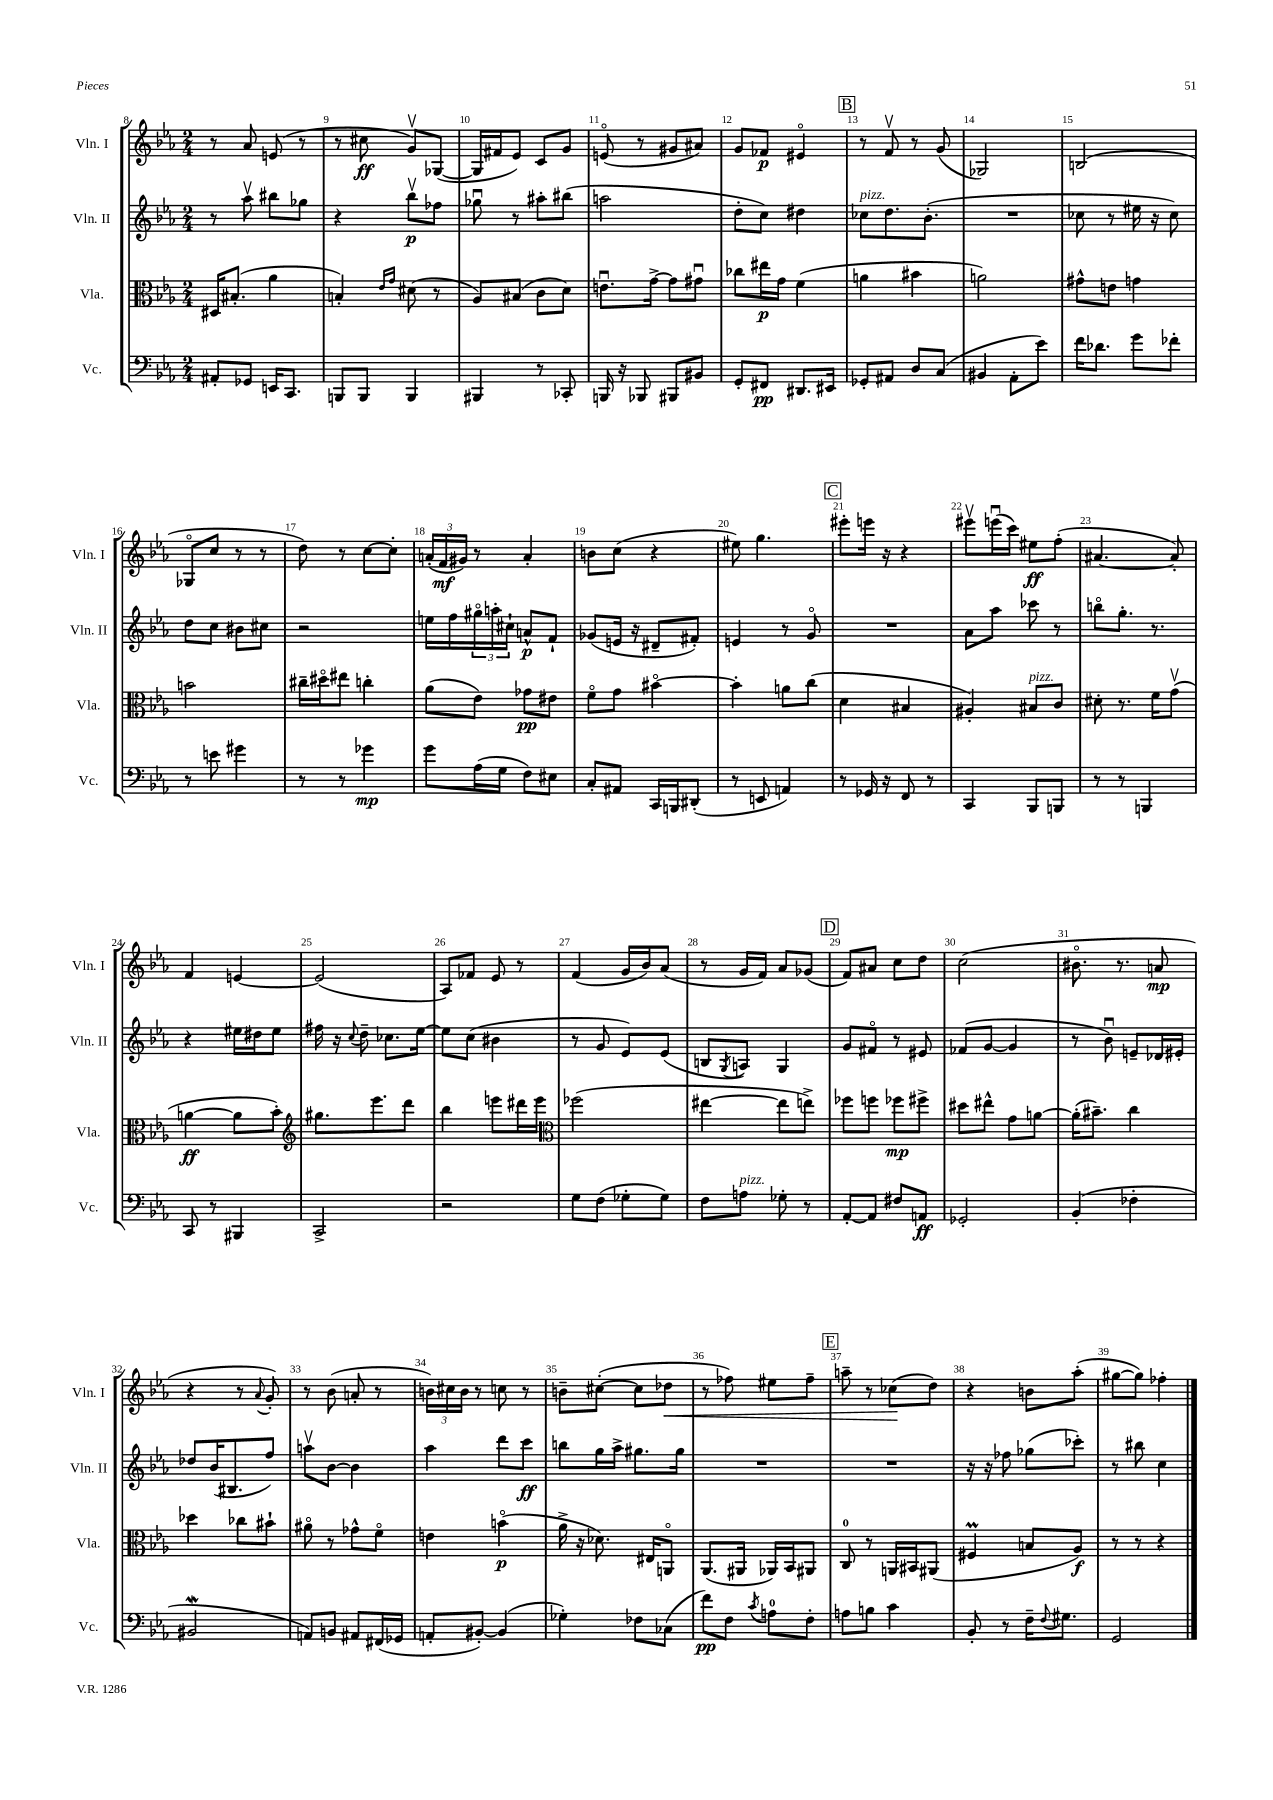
<<
\new StaffGroup <<
\new Staff = "s0" \with { instrumentName = "Vln. I" shortInstrumentName = "Vln. I" } {
    \clef treble \key ees \major \numericTimeSignature \time 2/4
    r8 aes'8 e'8( r8 |
    r8 cis''8\ff g'8\upbow) ges8~( |
    ges16 fis'16 ees'8) c'8 g'8 |
    e'8\flageolet( r8 gis'8 ais'8) |
    g'8 fes'8\p eis'4\flageolet |
    \mark \markup { \box "B" } r8 f'8\upbow r8 g'8( |
    ges2) |
    b2( |
    ges8\flageolet c''8 r8 r8 |
    d''8) r8 c''8~ c''8-. |
    \tuplet 3/2 { a'16-.( f'16\mf gis'16) } r8 a'4-. |
    b'8 c''8( r4 |
    eis''8) g''4. |
    \mark \markup { \box "C" } eis'''8-. e'''16 r16 r4 |
    eis'''8\upbow e'''16\downbow( c'''16) eis''8\ff f''8-.( |
    ais'4.~ ais'8-.) |
    f'4 e'4~ |
    e'2( |
    aes8) fes'8 ees'8 r8 |
    f'4( g'16 bes'16) aes'8( |
    r8 g'16 f'16) aes'8 ges'8( |
    \mark \markup { \box "D" } f'8) ais'8 c''8 d''8 |
    c''2( |
    bis'8.\flageolet r8. a'8\mp |
    r4 r8 \appoggiatura { aes'8 } g'8-.) |
    r8 bes'8( a'8-. r8 |
    \tuplet 3/2 { b'16) cis''16 b'16 } r8 c''8 r8 |
    b'8-- cis''8~-.( cis''8 des''8\< |
    r8 fes''8) eis''8 fes''8-- |
    \mark \markup { \box "E" } a''8-- r8 ces''8\!( d''8) |
    r4 b'8 aes''8-.( |
    gis''8~ gis''8) fes''4-. \bar "|." |
}
\new Staff = "s1" \with { instrumentName = "Vln. II" shortInstrumentName = "Vln. II" } {
    \clef treble \key ees \major \numericTimeSignature \time 2/4
    r8 aes''8\upbow bis''8 ges''8 |
    r4 bes''8\upbow\p fes''8 |
    ges''8\downbow r8 ais''8-. bis''8( |
    a''2 |
    d''8-. c''8) dis''4 |
    \mark \markup { \box "B" } ces''8^\markup { \italic "pizz." } d''8. bes'8.-.( |
    R2 |
    ces''8 r8 eis''16 r16 ces''8) |
    d''8 c''8 bis'8 cis''8 |
    r2 |
    e''16 f''16 \tuplet 3/2 { gis''16\flageolet a''16-. cis''16-! } a'8-^\p f'8-! |
    ges'8( e'16 r16 dis'8-- fis'8-.) |
    e'4 r8 g'8\flageolet |
    \mark \markup { \box "C" } R2 |
    aes'8 aes''8 ces'''8 r8 |
    b''8\flageolet g''8.-. r8. |
    r4 eis''16 dis''16 eis''8 |
    fis''16 r16 \appoggiatura { c''8 } d''8-- ces''8. ees''16~ |
    ees''8 c''8( bis'4 |
    r8 g'8 ees'8) ees'8( |
    b8 \acciaccatura { g8 } a8) g4 |
    \mark \markup { \box "D" } g'8 fis'8\flageolet r8 eis'8 |
    fes'8( g'8~ g'4 |
    r8 bes'8\downbow) e'8-- des'16 eis'16-. |
    des''8 bes'16( bis8. f''8) |
    a''8\upbow bes'8~ bes'4 |
    aes''4 d'''8 c'''8\ff |
    b''8 g''16 aes''16-> gis''8. gis''16 |
    R2 |
    \mark \markup { \box "E" } R2 |
    r16 r16 fes''8 ges''8( ces'''8-.) |
    r8 bis''8 c''4 \bar "|." |
}
\new Staff = "s2" \with { instrumentName = "Vla." shortInstrumentName = "Vla." } {
    \clef alto \key ees \major \numericTimeSignature \time 2/4
    dis16 bis8.-.( aes'4 |
    b4-.) \grace { ees'16 g'16 } dis'8( r8 |
    aes8) bis8( c'8 d'8) |
    e'8.\downbow g'16~-> g'8 gis'8\downbow |
    ces''8 eis''16\p g'16 f'4( |
    \mark \markup { \box "B" } a'4 bis'4 |
    a'2) |
    gis'8-^ e'8 g'4 |
    b'2 |
    cis''16-- dis''16\flageolet eis''8 c''4-. |
    aes'8( ees'8) ges'8\pp eis'8 |
    f'8\flageolet g'8 bis'4~\flageolet |
    bis'4-. a'8 c''8( |
    \mark \markup { \box "C" } d'4 bis4 |
    ais4-.) bis8^\markup { \italic "pizz." } c'8 |
    dis'8-. r8. f'16 g'8\upbow( |
    a'4~\ff a'8 bes'8-.) |
    \clef treble gis''8. ees'''8. d'''8 |
    bes''4 e'''8 dis'''16 e'''16 |
    \clef alto fes''2( |
    eis''4~ eis''8 e''8->) |
    \mark \markup { \box "D" } fes''8 f''8 fes''8\mp fis''8-> |
    dis''8 eis''8-^ g'8 a'8~ |
    a'16-.( bis'8.--) c''4 |
    des''4 ces''8 bis'8-! |
    ais'8\flageolet r8 ges'8-^ f'8\flageolet |
    e'4 b'4\flageolet\p( |
    aes'16-> r16 des'8.) eis16 a,8\flageolet |
    aes,8.( ais,16 aes,16) bes,16 ais,8 |
    \mark \markup { \box "E" } c8-0 r8 a,16 bis,16 ais,8( |
    fis4\prall b8 aes8\f) |
    r8 r8 r4 \bar "|." |
}
\new Staff = "s3" \with { instrumentName = "Vc." shortInstrumentName = "Vc." } {
    \clef bass \key ees \major \numericTimeSignature \time 2/4
    ais,8-. ges,8 e,16 c,8. |
    b,,8 b,,8 b,,4 |
    bis,,4 r8 ces,8-. |
    b,,16 r16 bes,,8 bis,,8 bis,8 |
    g,8-. fis,8\pp dis,8. eis,16 |
    \mark \markup { \box "B" } ges,8-. ais,8 d8 c8( |
    bis,4 aes,8-. ees'8) |
    f'16 des'8. g'8 fes'8-. |
    r8 e'8 gis'4 |
    r8 r8 ges'4\mp |
    g'8 aes16( g16 f8) eis8 |
    c8-. ais,8 c,16 b,,16 dis,8-.( |
    r8 e,8 a,4) |
    \mark \markup { \box "C" } r8 ges,16 r16 f,8 r8 |
    c,4 bes,,8 b,,8 |
    r8 r8 b,,4 |
    c,8 r8 bis,,4 |
    c,2-> |
    r2 |
    g8 f8( ges8-. ges8) |
    f8 a8^\markup { \italic "pizz." } ges8-. r8 |
    \mark \markup { \box "D" } aes,8~-. aes,8 fis8 a,8\ff |
    ges,2-. |
    bes,4-.( fes4-. |
    bis,2\mordent |
    a,8) b,8 ais,8 fis,16( ges,16 |
    a,8-. bis,8~-.) bis,4( |
    ges4-.) fes8 ces8( |
    f'8\pp) f8 \acciaccatura { c'8 } a8-0 f8-. |
    \mark \markup { \box "E" } a8 b8 c'4 |
    bes,8-. r8 f16-- \appoggiatura { f8 } gis8. |
    g,2 \bar "|." |
}
>>
>>
\layout { \context { \Score currentBarNumber = #8 \override BarNumber.break-visibility = ##(#f #t #t) barNumberVisibility = #all-bar-numbers-visible } }
